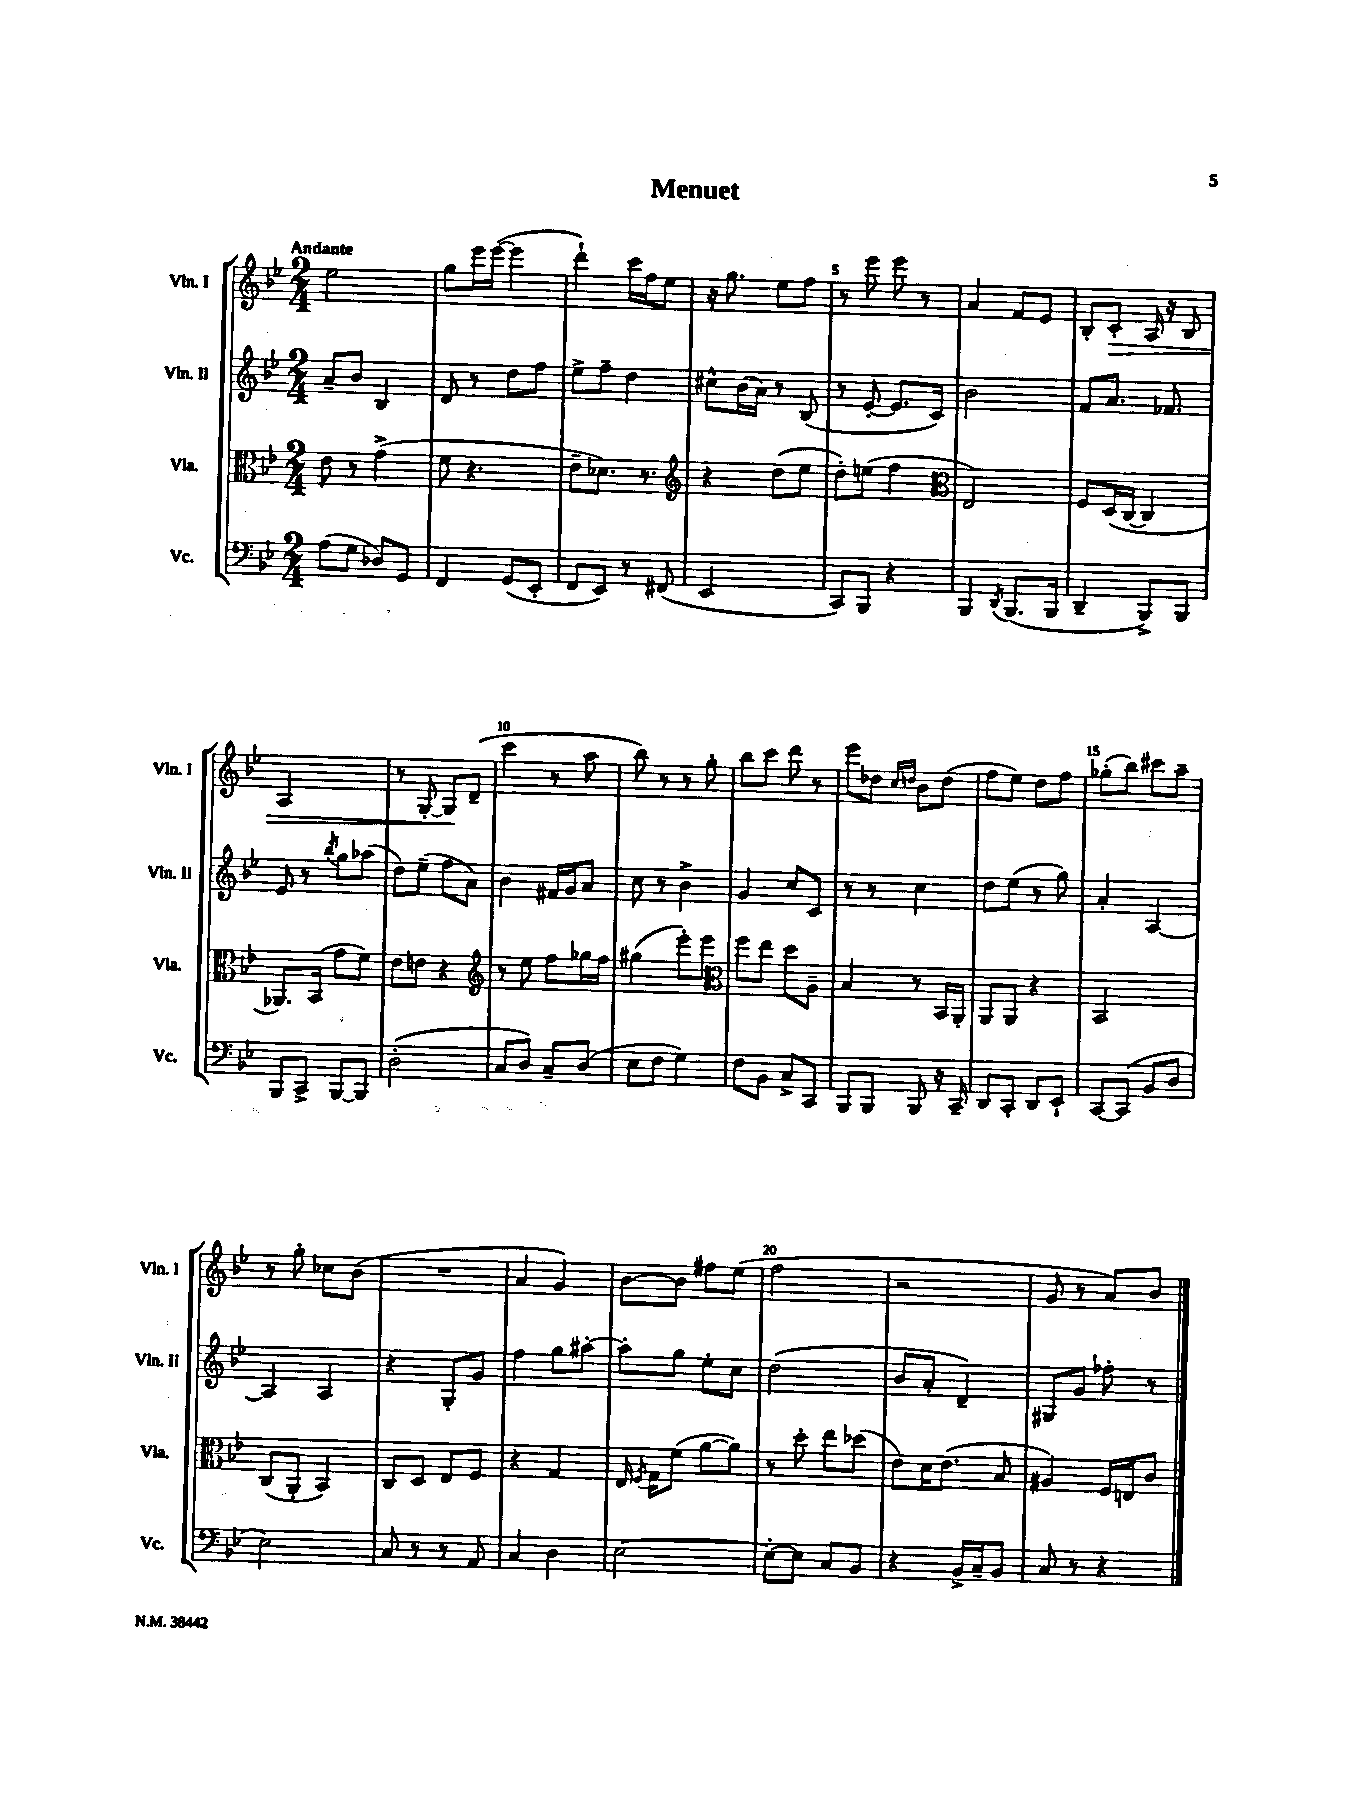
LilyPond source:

\header { title = "Menuet" }
<<
\new StaffGroup <<
\new Staff = "s0" \with { instrumentName = "Vln. I" shortInstrumentName = "Vln. I" } {
    \clef treble \key bes \major \numericTimeSignature \time 2/4 \tempo "Andante"
    \autoBeamOff ees''2 |
    g''8[ ees'''16 ees'''16]~( ees'''4 |
    d'''4-!) c'''16[ f''16 ees''8] |
    r16 g''8. ees''8[ f''8] |
    r8 ees'''8 ees'''8 r8 |
    a'4 f'8[ ees'8] |
    bes8[-. c'8]-.\> a16 r16 bes8 |
    a2 |
    r8 g8~-. g8[\! d'8]--( |
    c'''4 r8 a''8 |
    bes''8) r8 r8 g''8-. |
    bes''8[ c'''8] d'''8 r8 |
    ees'''8[ des''8] \grace { c''16[ d''16] } bes'8[ d''8]( |
    f''8[ ees''8]) d''8[ f''8] |
    ges''8[-.( bes''8]) cis'''8[ a''8]-- |
    r8 g''8-. ces''8[ bes'8]( |
    R2 |
    a'4 g'4) |
    bes'8[~ bes'8] fis''8[ ees''8]( |
    f''2 |
    r2 |
    g'8 r8 a'8[) bes'8] \bar "|." |
}
\new Staff = "s1" \with { instrumentName = "Vln. II" shortInstrumentName = "Vln. II" } {
    \clef treble \key bes \major \numericTimeSignature \time 2/4
    \autoBeamOff a'8[-- bes'8] bes4 |
    d'8 r8 d''8[ f''8] |
    ees''8[-> f''8]-- d''4 |
    cis''8[-^ bes'16( a'16]) r8 bes8( |
    r8 ees'8~-. ees'8.[ c'16]) |
    bes'2 |
    f'8[ a'8.] fes'8. |
    ees'8 r8 \acciaccatura { bes''8 } g''8[ aes''8]( |
    d''8[) ees''8]--( f''8[ a'8]) |
    bes'4 fis'16[ g'16 a'8] |
    c''8 r8 bes'4-> |
    g'4 c''8[ c'8] |
    r8 r8 c''4 |
    d''8[ ees''8]( r8 g''8) |
    a'4-. a4~ |
    a4 a4 |
    r4 g8[-. g'8] |
    f''4 g''8[ ais''8]~-. |
    ais''8[-. g''8] ees''8[-. c''8] |
    d''2( |
    bes'8[ a'8]-. d'4--) |
    gis8[ g'8] fes''8-. r8 \bar "|." |
}
\new Staff = "s2" \with { instrumentName = "Vla." shortInstrumentName = "Vla." } {
    \clef alto \key bes \major \numericTimeSignature \time 2/4
    \autoBeamOff ees'8 r8 g'4->( |
    f'8 r4. |
    ees'8[-- des'8.]) r8. |
    \clef treble r4 d''8[( ees''8] |
    d''8[-.) e''8]( f''4 |
    \clef alto ees2) |
    f8[ d16( c16]~ c4 |
    aes,8.[) bes,16]( g'8[ f'8]) |
    ees'8[ e'8] r4 |
    \clef treble r8 ees''8 f''8[ ges''16 f''16] |
    gis''4( ees'''8[-.) ees'''8] |
    \clef alto f''8[ ees''8] d''8[ a8]-- |
    bes4 r8 bes,16[ a,16]-. |
    a,8[ a,8] r4 |
    bes,2 |
    c8[( a,8]-. bes,4) |
    c8[ d8] ees8[ f8] |
    r4 g4 |
    ees16 \acciaccatura { f8 } g16[ f'8]( a'8[~ a'8]) |
    r8 d''8-. ees''8[ des''8]( |
    ees'8[) d'16 ees'8.]( bes8 |
    ais4) f16[ e16 c'8] \bar "|." |
}
\new Staff = "s3" \with { instrumentName = "Vc." shortInstrumentName = "Vc." } {
    \clef bass \key bes \major \numericTimeSignature \time 2/4
    \autoBeamOff a8[( g8] des8[) g,8] |
    f,4 g,8[( ees,8]-. |
    f,8[ ees,8]) r8 fis,8( |
    ees,2 |
    c,8[) bes,,8] r4 |
    bes,,4 \acciaccatura { d,8 } bes,,8.[( bes,,16] |
    d,4-- bes,,8[->) bes,,8] |
    bes,,8[ c,8]-> bes,,8[~ bes,,8] |
    d2-.( |
    c8[ d8]) c8[-- d8]( |
    ees8[ f8] g4) |
    f8[ bes,8] c8[-> c,8] |
    bes,,8[ bes,,8] bes,,8 r16 c,16-- |
    d,8[ c,8]-. d,8[ ees,8]-! |
    c,8[~ c,8]( bes,8[ d8] |
    ees2) |
    c8 r8 r8 a,8 |
    c4 d4 |
    ees2~ |
    ees8[~-. ees8] c8[ bes,8] |
    r4 bes,16[-> c16-- bes,8] |
    c8 r8 r4 \bar "|." |
}
>>
>>
\layout { \context { \Score \override BarNumber.break-visibility = ##(#f #t #t) barNumberVisibility = #(every-nth-bar-number-visible 5) } }
